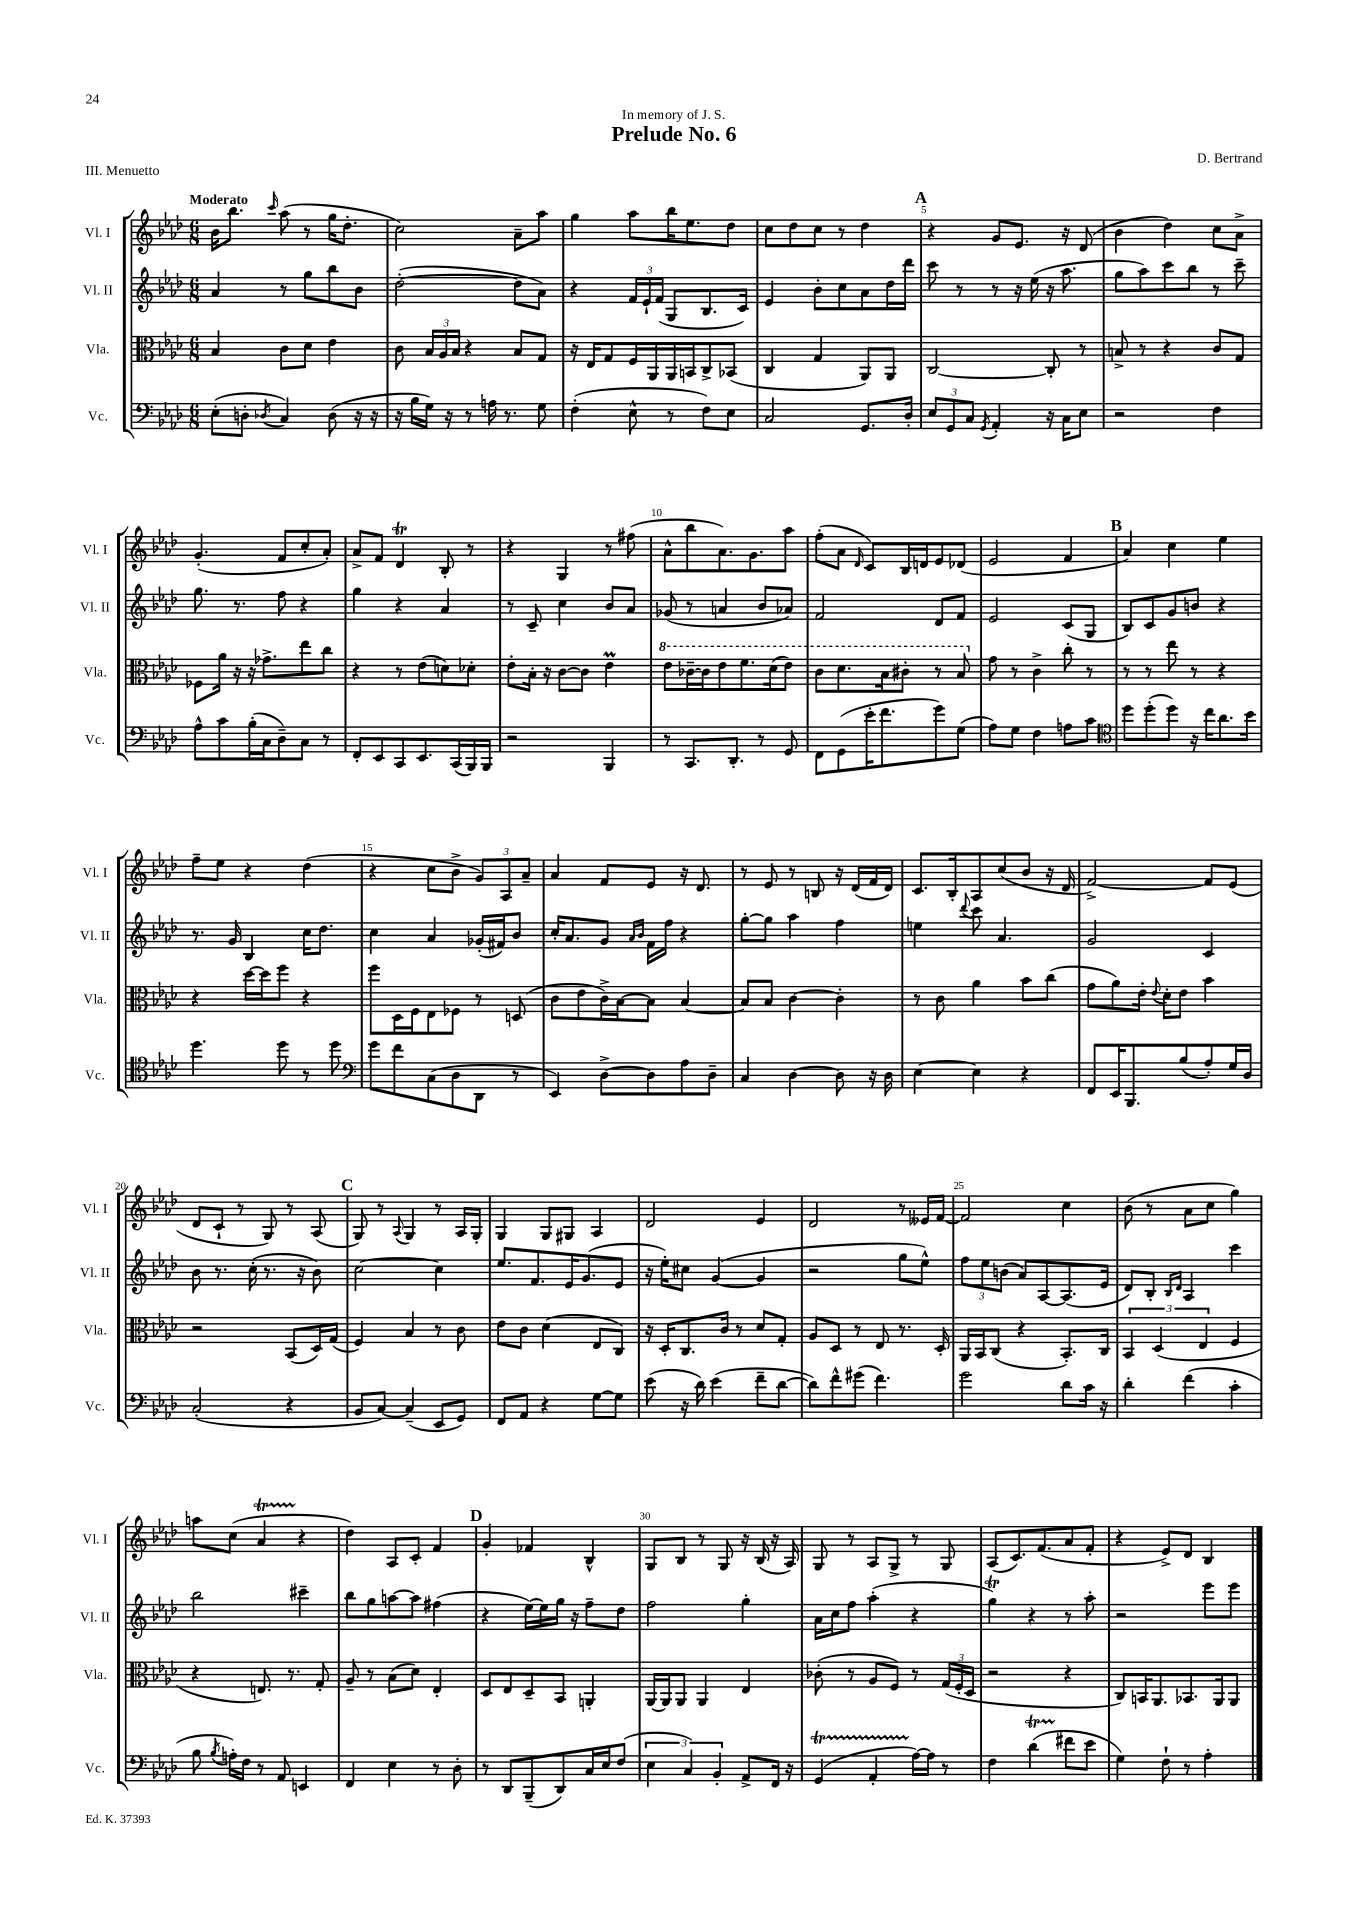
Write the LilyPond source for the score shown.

\header { title = "Prelude No. 6" composer = "D. Bertrand" dedication = "In memory of J. S." piece = "III. Menuetto" }
<<
\new StaffGroup <<
\new Staff = "s0" \with { instrumentName = "Vl. I" shortInstrumentName = "Vl. I" } {
    \clef treble \key aes \major \numericTimeSignature \time 6/8 \tempo "Moderato"
    \autoBeamOff bes'16[ bes''8.] \grace { c'''16 } aes''8( r8 g''16[ des''8.]-. |
    c''2) aes'8[-- aes''8] |
    g''4 aes''8[ bes''16 ees''8. des''8] |
    c''8[ des''8 c''8] r8 des''4 |
    \mark \markup { \bold "A" } r4 g'8[ ees'8.] r16 des'8( |
    bes'4 des''4) c''8[ aes'8]-> |
    g'4.-.( f'8[ c''8-. aes'8]-.) |
    aes'8[-> f'8] des'4\trill bes8-. r8 |
    r4 g4 r8 fis''8( |
    aes'8[-^ bes''8 aes'8.) g'8. aes''8] |
    f''8[-.( aes'8] \grace { des'16 } c'8[) bes16 d'16 ees'8 des'8]( |
    ees'2 f'4 |
    \mark \markup { \bold "B" } aes'4) c''4 ees''4 |
    f''8[-- ees''8] r4 des''4( |
    r4 c''8[ bes'8]-> \tuplet 3/2 { g'8[) aes8 aes'8]-- } |
    aes'4 f'8[ ees'8] r16 des'8. |
    r8 ees'8 r8 b8 r16 des'16[( f'16 des'16]) |
    c'8.[ bes16-. aes8 c''8( bes'8] r16 des'16 |
    f'2~->) f'8[ ees'8]( |
    des'8[ c'8]-! r8 g8) r8 aes8( |
    \mark \markup { \bold "C" } g8) r8 \appoggiatura { aes8 } g4 r8 aes16[ g16]-. |
    g4 g8[ gis8] aes4 |
    des'2 ees'4 |
    des'2 r8 eeses'16[ f'16]~ |
    f'2 c''4 |
    bes'8( r8 aes'8[ c''8] g''4) |
    a''8[ c''8]( aes'4\startTrillSpan r4\stopTrillSpan |
    des''4) aes8[ c'8]-. f'4 |
    \mark \markup { \bold "D" } g'4-. fes'4 bes4-^ |
    g8[ bes8] r8 g8 r16 bes16( r16 aes16) |
    g8 r8 aes8[ g8]-> r8 g8 |
    aes8[( c'8.) f'8.( aes'8 f'8]-. |
    r4 ees'8[->) des'8] bes4 \bar "|." |
}
\new Staff = "s1" \with { instrumentName = "Vl. II" shortInstrumentName = "Vl. II" } {
    \clef treble \key aes \major \numericTimeSignature \time 6/8
    \autoBeamOff aes'4 r8 g''8[ bes''8 bes'8] |
    des''2~-.( des''8[ aes'8]) |
    r4 \tuplet 3/2 { f'16[ ees'16-! f'16]( } g8[ bes8. c'16]) |
    ees'4 bes'8[-. c''8 aes'8 des''16 des'''16] |
    \mark \markup { \bold "A" } c'''8 r8 r8 r16 ees''16( r16 aes''8. |
    g''8[ aes''8) c'''8 bes''8] r8 c'''8-- |
    g''8. r8. f''8 r4 |
    g''4 r4 aes'4 |
    r8 c'8-- c''4 bes'8[ aes'8] |
    ges'8( r8 a'4 bes'8[ aes'8]) |
    f'2 des'8[ f'8] |
    ees'2 c'8[( g8] |
    \mark \markup { \bold "B" } bes8[) c'8 g'8 b'8] r4 |
    r8. g'16 bes4 c''16[ des''8.] |
    c''4 aes'4 ges'16[-.( fis'16) bes'8] |
    c''16[-. aes'8. g'8] \grace { aes'16[ bes'16] } f'16[ f''16] r4 |
    g''8[~-. g''8] aes''4 f''4 |
    e''4 \appoggiatura { des'''8 } c'''8 aes'4. |
    g'2 c'4 |
    bes'8 r8. c''16-.( r8. r16 bes'8) |
    \mark \markup { \bold "C" } c''2~ c''4 |
    ees''8.[ f'8. ees'16 g'8.( ees'8] |
    r16 ees''16[-.) cis''8] g'4~( g'4 |
    r2 g''8[ ees''8]-^) |
    \tuplet 3/2 { f''8[ ees''8 b'8]( } aes'8[) aes8~ aes8.( ees'16] |
    des'8[) bes8]-. \grace { bes16[ des'16] } aes4 c'''4 |
    bes''2 cis'''4-- |
    bes''8[ g''8 a''8~ a''8] fis''4( |
    \mark \markup { \bold "D" } r4 ees''16[~) ees''16 g''16] r16 f''8[-- des''8] |
    f''2 g''4-. |
    aes'16[ c''16 f''8] aes''4-.( r4 |
    g''4\trill) r4 r8 aes''8-. |
    r2 ees'''8[ ees'''8] \bar "|." |
}
\new Staff = "s2" \with { instrumentName = "Vla." shortInstrumentName = "Vla." } {
    \clef alto \key aes \major \numericTimeSignature \time 6/8
    \autoBeamOff bes4 c'8[ des'8] ees'4 |
    c'8 \tuplet 3/2 { bes16[ aes16 bes16] } r4 bes8[ g8] |
    r16 ees16[ g8 f16 aes,16 aes,16 b,16 c8-> bes,8]( |
    c4 g4 aes,8[) aes,8] |
    \mark \markup { \bold "A" } c2~ c8-. r8 |
    b8-> r8 r4 c'8[ g8] |
    fes8[ aes'16] r16 r16 ges'8.[-> ees''8 c''8] |
    r4 r8 ees'8[( d'8) des'8]-. |
    ees'8[-. bes16]-. r16 c'8[~ c'8] ees'4\prall |
    \ottava #1 ees''8[ ces''16~-- ces''16 ees''8 f''8. des''16( ees''8]) |
    c''8[ des''8. bes'16 cis''8]-. r8 bes'8 \ottava #0 |
    g'8 r8 c'4-> c''8-. r8 |
    \mark \markup { \bold "B" } r8 r8 ees''8 r8 r4 |
    r4 des''16[~ des''16 f''8] r4 |
    f''8[ des16 f16 ees8 fes8] r8 d8( |
    c'8[ ees'8 c'16->) bes16~ bes8] bes4~ |
    bes8[ bes8] c'4~ c'4-. |
    r8 c'8 aes'4 bes'8[ c''8]( |
    g'8[ aes'8) ees'16]-. \appoggiatura { ees'8 } des'16[-. ees'8] bes'4 |
    r2 bes,8[( des16) g16]( |
    \mark \markup { \bold "C" } f4) bes4 r8 c'8 |
    ees'8[ c'8] des'4( ees8[ c8]) |
    r16 des16[-. c8. c'16] r8 des'8[ g8]-. |
    aes8[ des8] r8 ees8 r8. des16-. |
    aes,16[ bes,16 c8]( r4 bes,8.[-.) c16] |
    \tuplet 3/2 { bes,4 des4( ees4 } f4 |
    r4 e8.) r8. g8-. |
    aes8-- r8 bes8[( des'8]) ees4-. |
    \mark \markup { \bold "D" } des8[ ees8 des8-- bes,8] a,4-. |
    aes,16[~ aes,16 aes,8] aes,4 ees4 |
    ces'8-.( r8 aes8[ f8]) r8 \tuplet 3/2 { g16[( f16-. des16] } |
    r2 r4 |
    c8[) b,16 aes,8. bes,8. aes,16 aes,8] \bar "|." |
}
\new Staff = "s3" \with { instrumentName = "Vc." shortInstrumentName = "Vc." } {
    \clef bass \key aes \major \numericTimeSignature \time 6/8
    \autoBeamOff ees8[-.( d8]-. \acciaccatura { des8 } c4) des8( r16 r16 |
    r16 bes16[ g16]) r16 r8 a16 r8. g8 |
    f4-.( ees8-^ r8 f8[) ees8] |
    c2 g,8.[ des16]-. |
    \mark \markup { \bold "A" } \tuplet 3/2 { ees8[ g,8 c8] } \acciaccatura { g,8 } aes,4-. r16 c16[ ees8] |
    r2 f4 |
    aes8[-^ c'8 bes16-.( c16 des8--) c8] r8 |
    f,8[-. ees,8 c,8 ees,8. c,16( bes,,16) bes,,16] |
    r2 bes,,4 |
    r8 c,8.[ des,8.]-. r8 g,8 |
    f,8[ g,8( ees'16-. f'8. g'8) g8]( |
    aes8[) g8] f4 a8[ c'8] |
    \mark \markup { \bold "B" } \clef tenor des''8[ des''8-.( des''8]) r16 c''16[ aes'8. bes'16] |
    des''4. des''8 r8 des''8 |
    \clef bass g'8[ f'8 c8( des8 des,8] r8 |
    ees,4) des8[~-> des8 aes8 des8]-- |
    c4 des4~ des8 r16 des16 |
    ees4~ ees4 r4 |
    f,8[ ees,16 bes,,8. bes8( aes8-.) g16 des16] |
    c2-.( r4 |
    \mark \markup { \bold "C" } bes,8[ c8]~) c4--( ees,8[ g,8]) |
    f,8[ aes,8] r4 g8[~ g8] |
    ees'8( r16 des'16) ees'4( f'8[-- des'8]~ |
    des'8[) f'8-^ gis'8]( f'4.) |
    g'2 des'8[ c'16] r16 |
    des'4-. f'4( c'4-. |
    bes8 \acciaccatura { bes8 } a16[-.) f16] r8 aes,8 e,4 |
    f,4 ees4 r8 des8-. |
    \mark \markup { \bold "D" } r8 des,8[ bes,,8--( des,8) c16 ees16 f8]( |
    \tuplet 3/2 { ees4 c4) bes,4-. } aes,8[-> f,16] r16 |
    g,4\startTrillSpan( aes,4-. aes16[~\stopTrillSpan) aes16] r8 |
    f4 des'4\startTrillSpan( fis'8[\stopTrillSpan ees'8] |
    g4) f8-! r8 aes4-. \bar "|." |
}
>>
>>
\layout { \context { \Score \override BarNumber.break-visibility = ##(#f #t #t) barNumberVisibility = #(every-nth-bar-number-visible 5) } }
